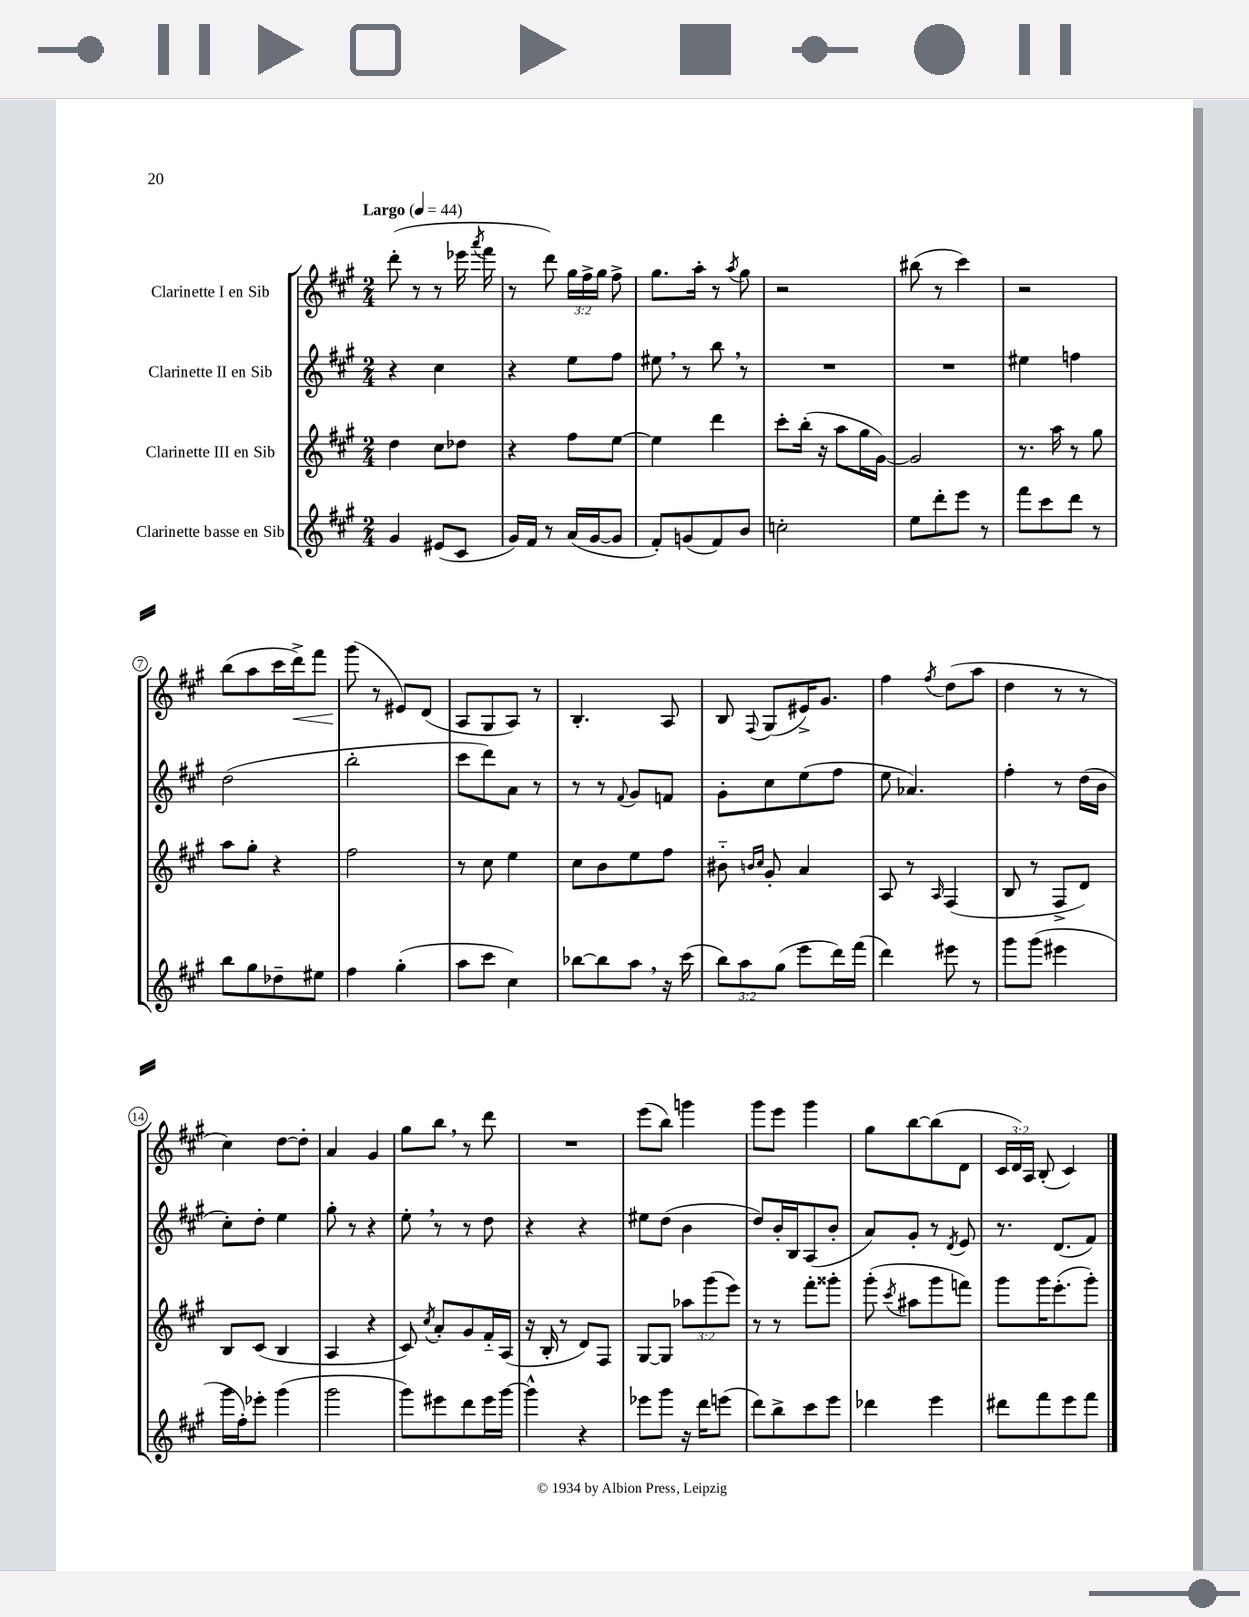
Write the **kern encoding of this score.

**kern	**kern	**kern	**kern
*staff4	*staff3	*staff2	*staff1
*clefG2	*clefG2	*clefG2	*clefG2
*k[f#c#g#]	*k[f#c#g#]	*k[f#c#g#]	*k[f#c#g#]
*M2/4	*M2/4	*M2/4	*M2/4
*MM44	*MM44	*MM44	*MM44
4g#	4dd	4r	(8ddd'
.	.	.	8r
(8e#	8cc#	4cc#	8r
8c#	8dd-	.	16eee-
.	.	.	8qaaa
.	.	.	16fff#
=	=	=	=
16g#)	4r	4r	8r
16f#	.	.	.
8r	.	.	8ddd)
(16a	8ff#	8ee	24gg#
.	.	.	24ff#^
[16g#	.	.	.
.	.	.	24gg#
8g#]	[8ee	8ff#	8ff#^
=	=	=	=
8f#')	4ee]	8ee#	8.gg#
(8g	.	8r	.
.	.	.	16aa'
8f#)	4ddd	8bb	8r
.	.	.	8qaa
8b	.	8r	8gg#
=	=	=	=
2cc'	8ccc#'	2r	2r
.	(16bb'	.	.
.	16r	.	.
.	8aa	.	.
.	16gg#	.	.
.	[16g#)	.	.
=	=	=	=
8ee	2g#]	2r	(8bb#
8ddd'	.	.	8r
8eee	.	.	4ccc#)
8r	.	.	.
=	=	=	=
8fff#	8.r	4ee#	2r
8ccc#	.	.	.
.	16aa	.	.
8ddd	8r	4ff	.
8r	8gg#	.	.
=	=	=	=
8bb	8aa	(2dd	(8bb
8gg#	8gg#'	.	8aa
8dd-~	4r	.	16ccc#
.	.	.	16ddd^)
8ee#	.	.	8fff#
=	=	=	=
4ff#	2ff#	2bb'	(8ggg#
.	.	.	8r
(4gg#'	.	.	8e#)
.	.	.	(8d
=	=	=	=
8aa	8r	8ccc#	8A
8ccc#	8cc#	8ddd)	8G#
4cc#)	4ee	8a	8A)
.	.	8r	8r
=	=	=	=
[8bb-	8cc#	8r	4.B'
8bb-]	8b	8r	.
.	.	8qqf#	.
8aa	8ee	8g#	.
16r	8ff#	8f	8A
(16ccc#	.	.	.
=	=	=	=
12bb)	8b#'~	8g#'	8B
12aa	.	.	.
.	16qqb	.	.
.	16qqcc#	.	8qqF#
.	8g#'	8cc#	(8G#
(12gg#	.	.	.
8eee	4a	(8ee	16e#^)
.	.	.	8.g#
16ddd)	.	8ff#	.
(16fff#	.	.	.
=	=	=	=
4ddd)	8A	8ee	4ff#
.	8r	4.a-)	.
.	16qqA	.	8qff#
8eee#	(4F#	.	(8dd
8r	.	.	8aa
=	=	=	=
8ggg#	8B	4ff#'	4dd
(8ggg#	8r	.	.
4eee#	8F#^	8r	8r
.	8d)	(16dd	8r
.	.	16b	.
=	=	=	=
16ggg#	8B	8cc#')	4cc#)
16ff#')	.	.	.
8eee-'	(8c#	8dd'	.
(4ggg#	4B	4ee	[8dd
.	.	.	8dd']
=	=	=	=
2ggg#	4A	8gg#'	4a
.	.	8r	.
.	4r	4r	4g#
=	=	=	=
8ggg#)	8c#)	8ee'	8gg#
.	8qcc#	.	.
8eee#	8a'	8r	8bb
8ddd	8g#	8r	8r
16eee#	16f#'~	8dd	8ddd
[16ggg#	(16A	.	.
=	=	=	=
4ggg#^^]	16r	4r	2r
.	16B'	.	.
.	8r	.	.
4r	8d)	4r	.
.	8F#	.	.
=	=	=	=
8eee-	[8G#	8ee#	(8eee
8ggg#	8G#]	(8dd	8bb)
16r	12aa-	4b	4ggg
16ddd	.	.	.
.	(12ggg#	.	.
(8eee	.	.	.
.	12eee)	.	.
=	=	=	=
8ddd)	8r	8dd)	8ggg#
8bb^	8r	16b'	8eee
.	.	16B	.
8ccc#	8fff#'	(8A	4ggg#
8eee	8ggg##'	8b'	.
=	=	=	=
4ddd-	(8ggg#'	8a)	8gg#
.	8qccc#	.	.
.	8aa#	8g#'	[8bb
4eee	8ggg#	8r	(8bb]
.	.	8qd	.
.	8fff)	8e	8d
=	=	=	=
8ddd#	8ggg#	8.r	24c#
.	.	.	24d)
.	.	.	24A
8fff#	16ggg#	.	(8B'
.	(8.eee'	(8.d	.
8eee	.	.	4c#)
8fff#	8ggg#')	8f#)	.
==	==	==	==
*-	*-	*-	*-
